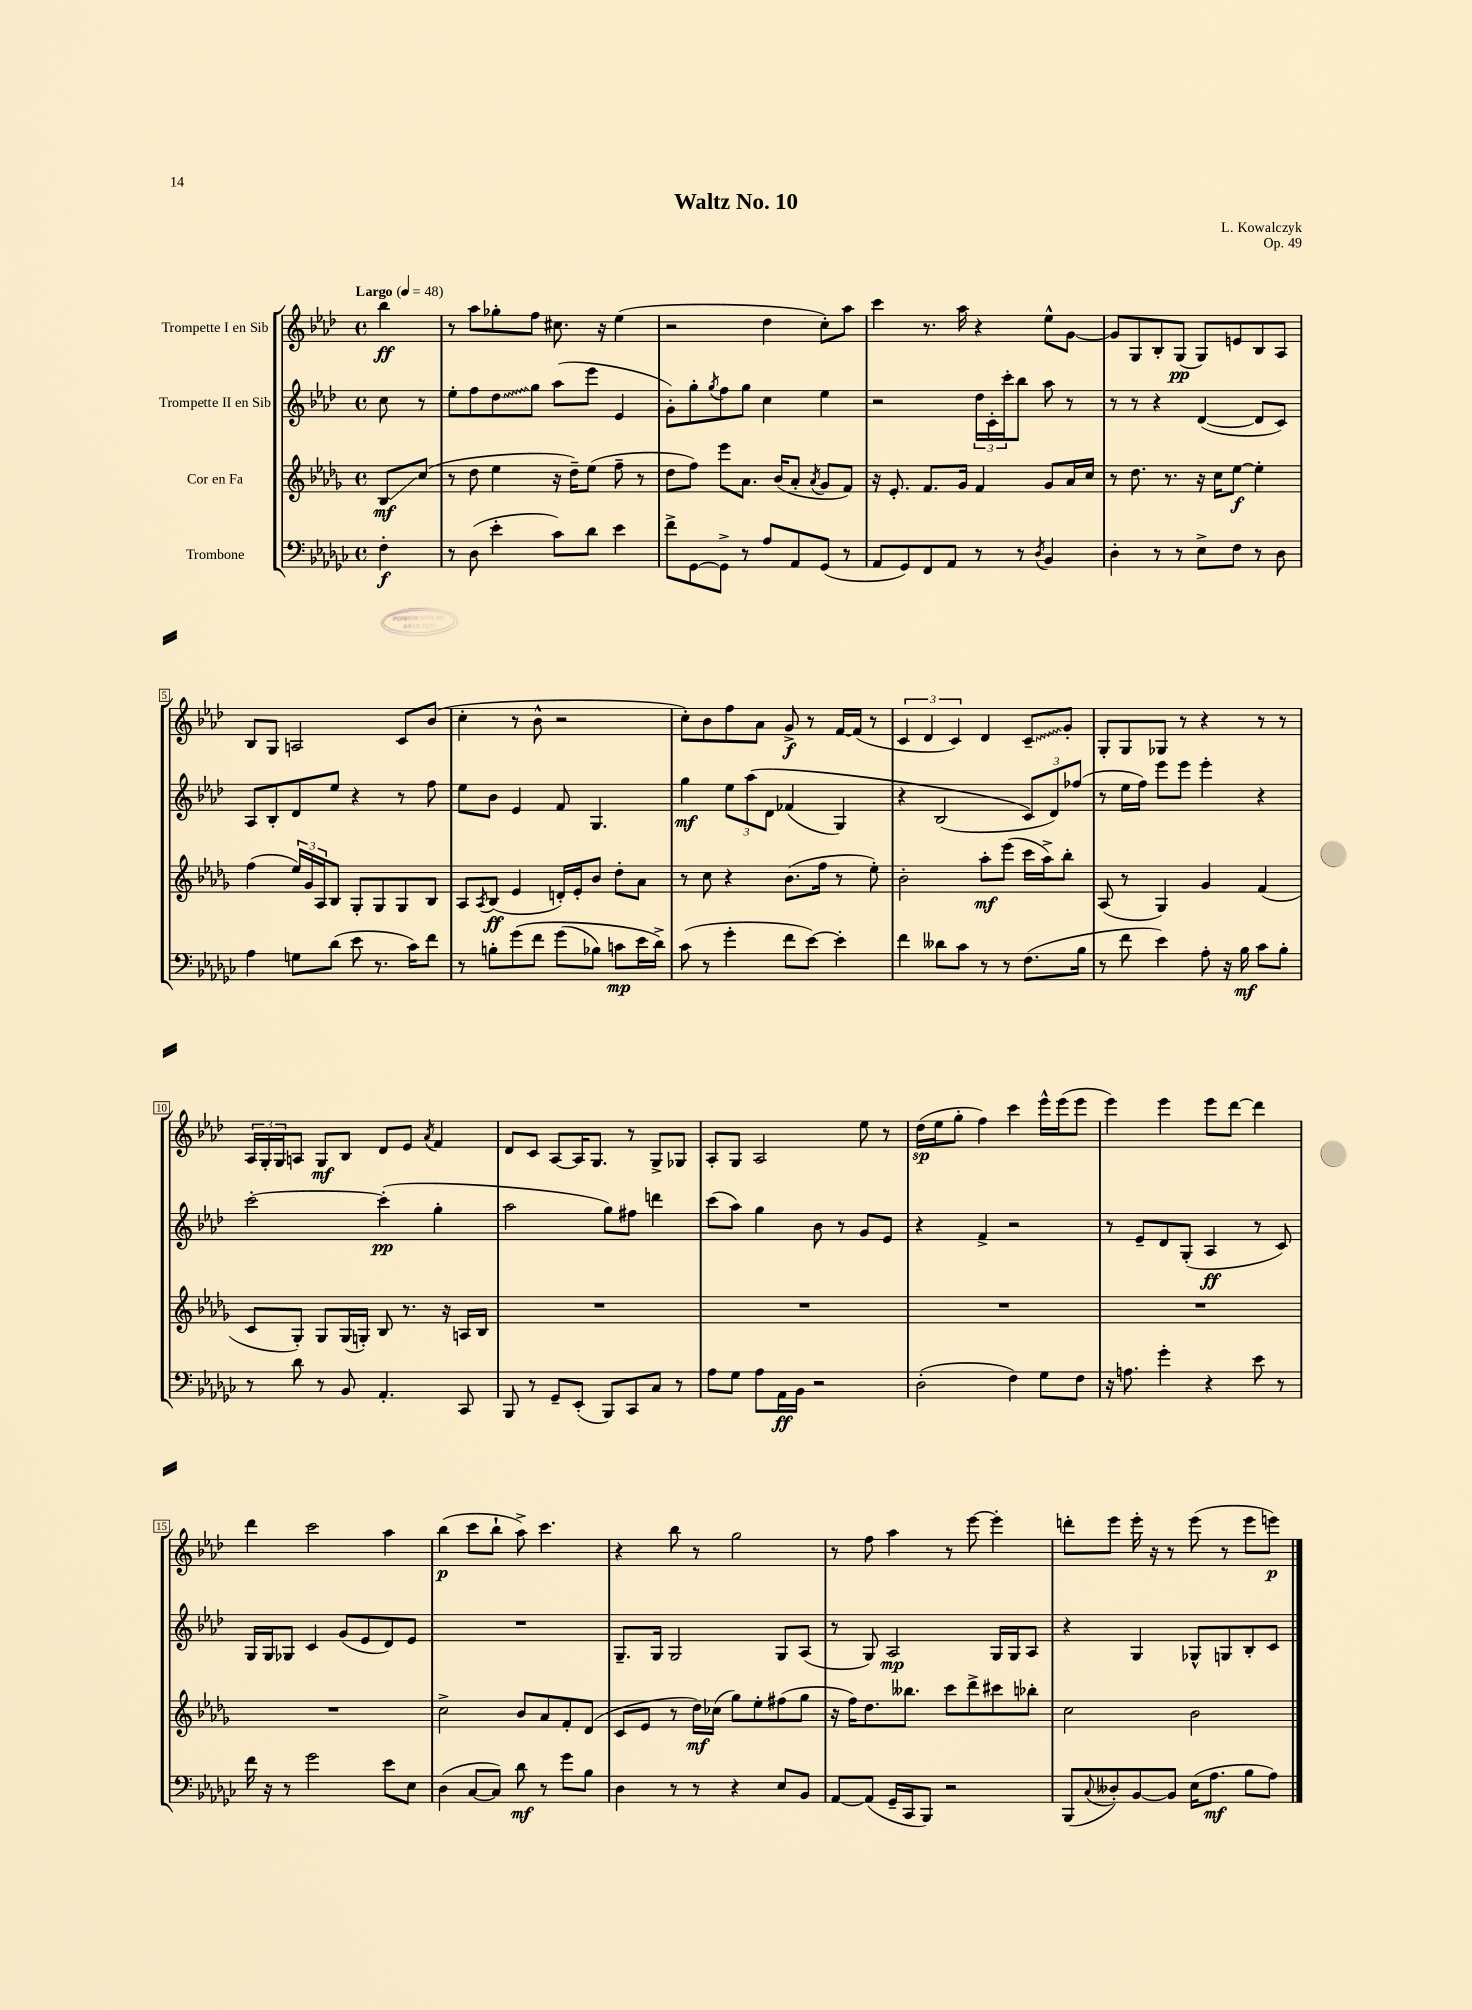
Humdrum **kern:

**kern	**kern	**kern	**kern
*staff4	*staff3	*staff2	*staff1
*clefF4	*clefG2	*clefG2	*clefG2
*k[b-e-a-d-g-c-]	*k[b-e-a-d-g-]	*k[b-e-a-d-]	*k[b-e-a-d-]
*M4/4	*M4/4	*M4/4	*M4/4
*met(c)	*met(c)	*met(c)	*met(c)
*MM48	*MM48	*MM48	*MM48
4F'	8B-	8cc	4bb-
.	(8cc	8r	.
=	=	=	=
8r	8r	8ee-'	8r
(8D-	8dd-	8ff	8aa-
4e-'	4ee-	8dd-	8gg-'
.	.	8gg	8ff
8c-)	16r	(8aa-	8.cc#
.	16dd-~)	.	.
8d-	(8ee-	8eee-	.
.	.	.	16r
4e-	8ff~	4e-	(4ee-
.	8r	.	.
=	=	=	=
8f^	8dd-	8g')	2r
[8GG-	8ff)	8gg'	.
.	.	8qgg	.
8GG-^]	8eee-	8ff	.
8r	8.a-	8gg	.
8A-	.	4cc	4dd-
.	(16b-	.	.
8AA-	8a-'	.	.
.	8qa-	.	.
(8GG-	8g-	4ee-	8cc')
8r	8f)	.	8aa-
=	=	=	=
8AA-	16r	2r	4ccc
.	8.e-'	.	.
8GG-)	.	.	.
8FF	8.f	.	8.r
8AA-	.	.	.
.	16g-	.	16aa-
8r	4f	24dd-	4r
.	.	24c'	.
.	.	24ccc'	.
8r	.	8bb-	.
8qD-	.	.	.
4BB-	8g-	8aa-	8ee-^^
.	16a-	8r	[8g
.	16cc	.	.
=	=	=	=
4D-'	8r	8r	8g]
.	8.dd-	8r	8G
8r	.	4r	8B-'
.	8.r	.	.
8r	.	.	(8G
8E-^	16r	([4d-	8G)
.	16cc	.	.
8F	[8ee-	.	8e
8r	4ee-']	8d-]	8B-
8D-	.	8c)	8A-
=	=	=	=
4A-	(4ff	8A-	8B-
.	.	8B-'	8G
8G	24ee-)	8d-	2A
.	24g-	.	.
.	24A-	.	.
(8d-	8B-	8ee-	.
8e-	8G-'	4r	.
8.r	8G-	.	.
.	8G-	8r	8c
16c-)	.	.	.
8f	8B-	8ff	(8b-
=	=	=	=
8r	8A-	8ee-	4cc'
.	8qA-	.	.
8B'	(8B-	8b-	.
&(8g-	4e-	4e-	8r
8f	.	.	8b-^^
(8g-	16d')	8f	2r
.	16e-'	.	.
8B-)	8b-	4.G	.
8c	8dd-'	.	.
16e-	8a-	.	.
16d-^&)	.	.	.
=	=	=	=
(8c-	8r	4gg	8cc')
8r	8cc	.	8b-
4g-'	4r	12ee-	8ff
.	.	&(12aa-	.
.	.	.	8a-
.	.	12d-	.
8f	(8.b-	(4f-	8g^
[8e-)	.	.	8r
.	16ff	.	.
4e-']	8r	4G)	[16f
.	.	.	(16f]
.	8ee-')	.	8r
=	=	=	=
4f	2b-'	4r	6c
.	.	.	6d-
8d--	.	(2B-	.
.	.	.	6c)
8c-	.	.	.
8r	8aa-'	.	4d-
8r	(8eee-	.	.
(8.F	16ccc	12c&)	8c~
.	16aa-^)	.	.
.	.	12d-)	.
.	8bb-'	.	8g'
.	.	(12ff-	.
16B-	.	.	.
=	=	=	=
8r	(8A-	8r	8G'
8f	8r	16ee-	8G
.	.	16ff)	.
4e-)	4G-)	8eee-	8G-
.	.	8eee-	8r
8A-'	4g-	4eee-'	4r
16r	.	.	.
16B-	.	.	.
8c-	(4f	4r	8r
8B-'	.	.	8r
=	=	=	=
8r	8c	[2ccc'	24A-
.	.	.	24G'
.	.	.	24G
8d-	8G-')	.	8A
8r	8G-	.	8G
8BB-	(16G-	.	8B-
.	16G')	.	.
4.AA-'	8B-	(4ccc']	8d-
.	8.r	.	8e-
.	.	.	8qa-
.	.	4gg'	4f
.	16r	.	.
8CC-	16A	.	.
.	16B-	.	.
=	=	=	=
8BBB-	1r	2aa-	8d-
8r	.	.	8c
8GG-~	.	.	[8A-
(8EE-'	.	.	16A-]
.	.	.	8.G
8BBB-)	.	8gg)	.
8CC-	.	8ff#	8r
8C-	.	4ddd	8G^
8r	.	.	8G-
=	=	=	=
8A-	1r	(8ccc	8A-'
8G-	.	8aa-)	8G
8A-	.	4gg	2A-
16AA-	.	.	.
16BB-	.	.	.
2r	.	8b-	.
.	.	8r	.
.	.	8g	8ee-
.	.	8e-	8r
=	=	=	=
(2D-'	1r	4r	(16dd-
.	.	.	16ee-
.	.	.	8gg'
.	.	4f^	4ff)
4F)	.	2r	4ccc
8G-	.	.	16eee-^^
.	.	.	(16eee-
8F	.	.	8eee-
=	=	=	=
16r	1r	8r	4eee-)
8.A	.	.	.
.	.	8e-~	.
4g-'	.	8d-	4eee-
.	.	(8G'	.
4r	.	4A-	8eee-
.	.	.	[8ddd-
8e-	.	8r	4ddd-]
8r	.	8c)	.
=	=	=	=
16f	1r	16G	4ddd-
16r	.	16G	.
8r	.	8G-	.
2g-	.	4c	2ccc
.	.	(8g	.
.	.	8e-	.
8e-	.	8d-)	4aa-
8E-	.	8e-	.
=	=	=	=
(4D-	2cc^	1r	(4bb-
[8C-	.	.	8ccc
8C-])	.	.	8bb-`
8d-	8b-	.	8aa-^)
8r	8a-	.	4.ccc
8g-	8f'	.	.
8B-	(8d-	.	.
=	=	=	=
4D-	8c	8.G~	4r
.	8e-	.	.
.	.	16G	.
8r	8r	2G	8bb-
8r	16dd-)	.	8r
.	(16cc-	.	.
4r	8gg-)	.	2gg
.	8ee-'	.	.
8E-	(8ff#	8G	.
8BB-	8gg-	(8A-	.
=	=	=	=
[8AA-	16r	8r	8r
.	16ff)	.	.
(8AA-]	8.dd-	8G)	8ff
16GG-~	.	2A-	4aa-
16CC-	8.bb--	.	.
8BBB-)	.	.	.
2r	8ccc	.	8r
.	8ddd-^	.	[8eee-
.	8ccc#	16G	4eee-']
.	.	16G	.
.	8bb-'	8A-	.
=	=	=	=
(8BBB-	2cc	4r	8ddd'
8qqC-	.	.	.
8D--')	.	.	8eee-
[8BB-	.	4G	16eee-'
.	.	.	16r
8BB-]	.	.	8r
(16E-	2b-	8G-^^	(8eee-
8.A-	.	.	.
.	.	8G	8r
8B-	.	8B-'	8eee-
8A-)	.	8c	8eee)
==	==	==	==
*-	*-	*-	*-
